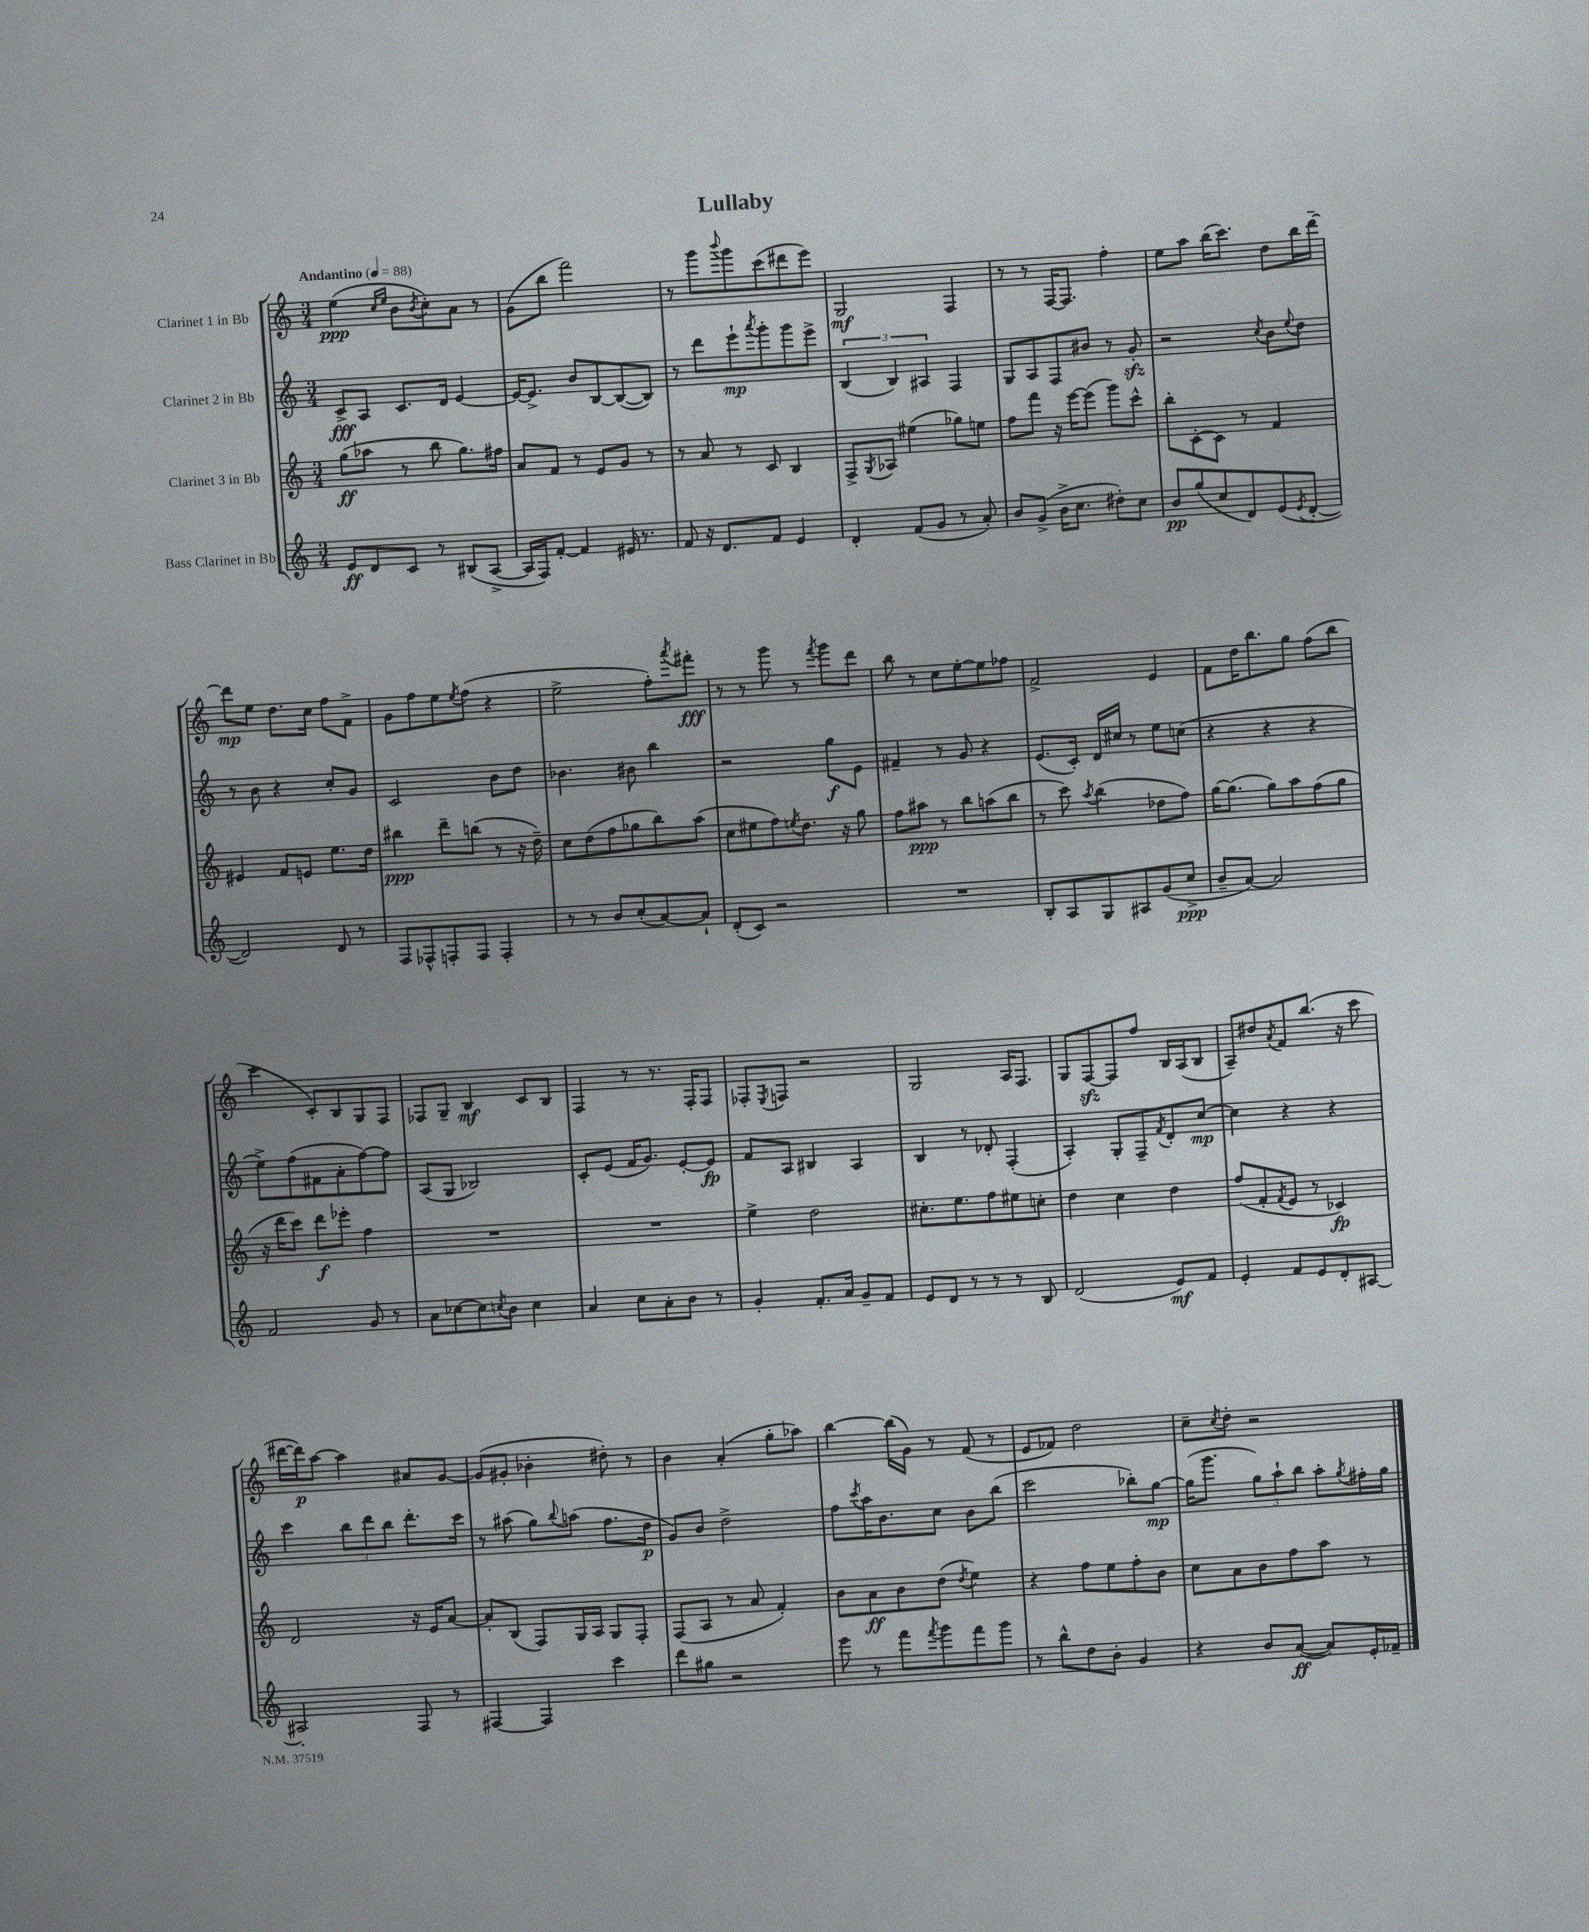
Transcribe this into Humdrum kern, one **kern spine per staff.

**kern	**kern	**kern	**kern
*staff4	*staff3	*staff2	*staff1
*clefG2	*clefG2	*clefG2	*clefG2
*k[]	*k[]	*k[]	*k[]
*M3/4	*M3/4	*M3/4	*M3/4
*MM88	*MM88	*MM88	*MM88
8e	(8gg	8c^	(4ee
8d	8aa-	8A	.
.	.	.	16qqcc
.	.	.	16qqee
8c	8r	8.c	8b
.	.	.	8qb
8r	8bb	.	8cc')
.	.	16d	.
(8B#	8.gg)	[4e	8a
[8A^	.	.	8r
.	16ff#	.	.
=	=	=	=
16A]	8a	16e_	(8g
16F)	.	8.e^]	.
[8f'	8f	.	8bb
4f]	8r	8b	2fff)
.	8e	[8B	.
16e#	8g	(8B_	.
8.r	.	.	.
.	8r	8B])	.
=	=	=	=
8f	8r	8r	8r
16r	8a	8ddd	8ggg
8.d	.	.	.
.	.	.	8qqbbb
.	8r	8eee`	8ggg
.	.	8qaaa	.
8f	8c	8ggg'	(8ccc
4e	4B	8ggg	8ddd#
.	.	8eee^	8eee)
=	=	=	=
4d'	8F^	(6B	2G
.	8qG	.	.
.	8A-	.	.
.	.	6B)	.
(8f	(4ee#	.	.
.	.	6A#	.
8g	.	.	.
8r	8gg-)	4F	4F
8a')	8ee	.	.
=	=	=	=
8b	8ff	8G	8r
(8g^	8fff	8A	8r
16b^	16r	8F	[16F
8.cc	[16eee	.	8.F]
.	(8eee]	8b#	.
8dd#')	8ggg)	8r	4ff'
8cc	8ccc^^	8g'	.
=	=	=	=
8b	8bb'	2r	8ee
(8gg	[8c'	.	8aa
8cc	8c]	.	(16bb
.	.	.	8.ccc)
8d)	8r	.	.
.	.	8qcc	.
(8e	4f	8b	8dd
8qe	.	8qqee	.
[8d'	.	8dd	16bb
.	.	.	[16ddd~
=	=	=	=
2d])	4e#	8r	8ddd]
.	.	8b	8ee
.	8f	4r	8.dd
.	8e	.	.
.	.	.	16cc
8d	8.ee	8cc'	8ff
8r	.	8g	8f^
.	16dd	.	.
=	=	=	=
8F	4bb#	2c	8g
8F-^^	.	.	8ff
8F'	8ddd~	.	8ee
.	.	.	8qee
8F	(8bb	.	(8ff
4F'	8r	8b	4r
.	16r	8dd	.
.	16dd~)	.	.
=	=	=	=
8r	8cc	4.b-	2ee^
8r	(8dd	.	.
8b	8ff	.	.
(8cc'	8gg-	8b#	.
[8a)	8bb)	4bb	8ff')
.	.	.	8qaaa
8a`]	(8aa	.	8fff#'
=	=	=	=
(8d'	8cc	2r	8r
8c)	8ee#	.	8r
2r	8ff)	.	8ggg
.	8qee	.	.
.	8.dd	.	8r
.	.	.	8qfff
.	.	8gg	8ggg
.	16r	.	.
.	8gg	8e	8ddd
=	=	=	=
2.r	8ff	4f#~	8bb
.	8aa#	.	8r
.	8r	8r	8cc
.	8bb	8g	[8ee'
.	(8aa	4r	8ee]
.	8bb	.	8ff-
=	=	=	=
8B'	8r	(8.e	2f^
8A	8ccc)	.	.
.	.	16c')	.
.	8qaa	.	.
8G	(4bb	16d	.
.	.	16cc#	.
8A#	.	8r	.
(8g	8dd-	8ee	4e
8cc^	8ff)	(8cc	.
=	=	=	=
8b~	[16gg	4r	8f
.	(8.gg]	.	.
[8a)	.	.	16dd
.	.	.	8.bb
2a]	8gg)	4r	.
.	8aa	.	8gg
.	(8ff	4r	(8ff
.	8gg	.	8bb
=	=	=	=
2f	16r	8ee^)	4ccc
.	16ddd	.	.
.	8ccc)	(8ff	.
.	8ddd	8f#	8c')
.	8eee-'	8a'	8B
8g	4ff	[8ff)	8G
8r	.	8ff]	8F
=	=	=	=
8a	2.r	(8A	8F-
[8cc-	.	8G	8G~
8cc-]	.	2B-)	4B
8qcc	.	.	.
8b	.	.	.
4cc	.	.	8c
.	.	.	8B
=	=	=	=
4a	2.r	8c'	4F
.	.	(8e	.
8cc	.	16f	8r
.	.	8.g)	.
8a'	.	.	8.r
8b	.	[8e'	.
.	.	.	16F'
8r	.	8e]	8F
=	=	=	=
4g'	4ee^	8f	8F-'
.	.	.	8qE
.	.	8A	8F
8.f'	2dd	4B#	2r
16a	.	.	.
8g~	.	4A	.
8f	.	.	.
=	=	=	=
8e	8.cc#'	4B	2G
8d	.	.	.
.	8.ee	.	.
8r	.	8r	.
8r	8ff	8d-'	.
8r	8ee#	(4F'	16A
.	.	.	8.F
8B	8cc'	.	.
=	=	=	=
(2d	4dd	4A')	8G
.	.	.	[8F
.	4cc	8G'	8F]
.	.	8F~	8ff
.	.	8qf	.
8e)	4dd	8d'	16B
.	.	.	(16A
8f	.	[8cc	8B
=	=	=	=
4e'	(8ff	4cc]	8A~)
.	8f'	.	8dd#
.	8qf	.	8qa
8f	8e	4r	8f
8e	8r	.	(8.bb
8d'	4c-)	4r	.
.	.	.	16r
[8A#	.	.	8ccc
=	=	=	=
2A#']	2d	4ccc	[16ddd#
.	.	.	16ddd#])
.	.	.	[8aa
.	.	12bb	4aa]
.	.	12ddd	.
.	.	12bb	.
8F	16r	8.ddd'	8a#
.	16e	.	.
8r	[8a	.	[8g
.	.	16ccc	.
=	=	=	=
[4F#	8a']	8r	(8g]
.	(8B	(8aa#	8g#'
4F#]	8F)	8gg)	4b-'
.	.	8qqbb	.
.	16G	(8aa	.
.	16A	.	.
4ccc	8G	8.ff	8dd#')
.	8F'	.	8r
.	.	16dd	.
=	=	=	=
8ddd	(8F	8g)	4b
8gg#	8A	8b	.
2r	8r	2dd^	(4a'
.	8a	.	.
.	4f')	.	8gg'
.	.	.	8aa-)
=	=	=	=
8eee	8b	8ff	[4bb
.	.	8qccc	.
8r	8a	16aa	.
.	.	8.b	.
8fff	8b	.	(16bb]
.	.	.	16g)
8qfff	.	.	.
8ggg	(8dd	8cc	8r
.	8qdd	.	.
8fff	4ee)	8b	(8f
8ggg	.	(8bb	8r
=	=	=	=
8r	4r	2ccc	8e
8bb^^	.	.	8f-)
8dd	8ff	.	2dd
8b'	8ee	.	.
4g	8ff'	8bb-')	.
.	8b	[8gg	.
=	=	=	=
4r	8cc	(16gg]	8cc~
.	.	8.ggg	.
.	.	.	8qcc
.	8a	.	8dd'
8b	8b	12gg)	2r
.	.	12aa`	.
([8a	8ff	.	.
.	.	12bb	.
8a])	8aa	8aa'	.
.	.	8qgg	.
16e'	8r	16ff#'	.
16f-~	.	16gg	.
==	==	==	==
*-	*-	*-	*-
